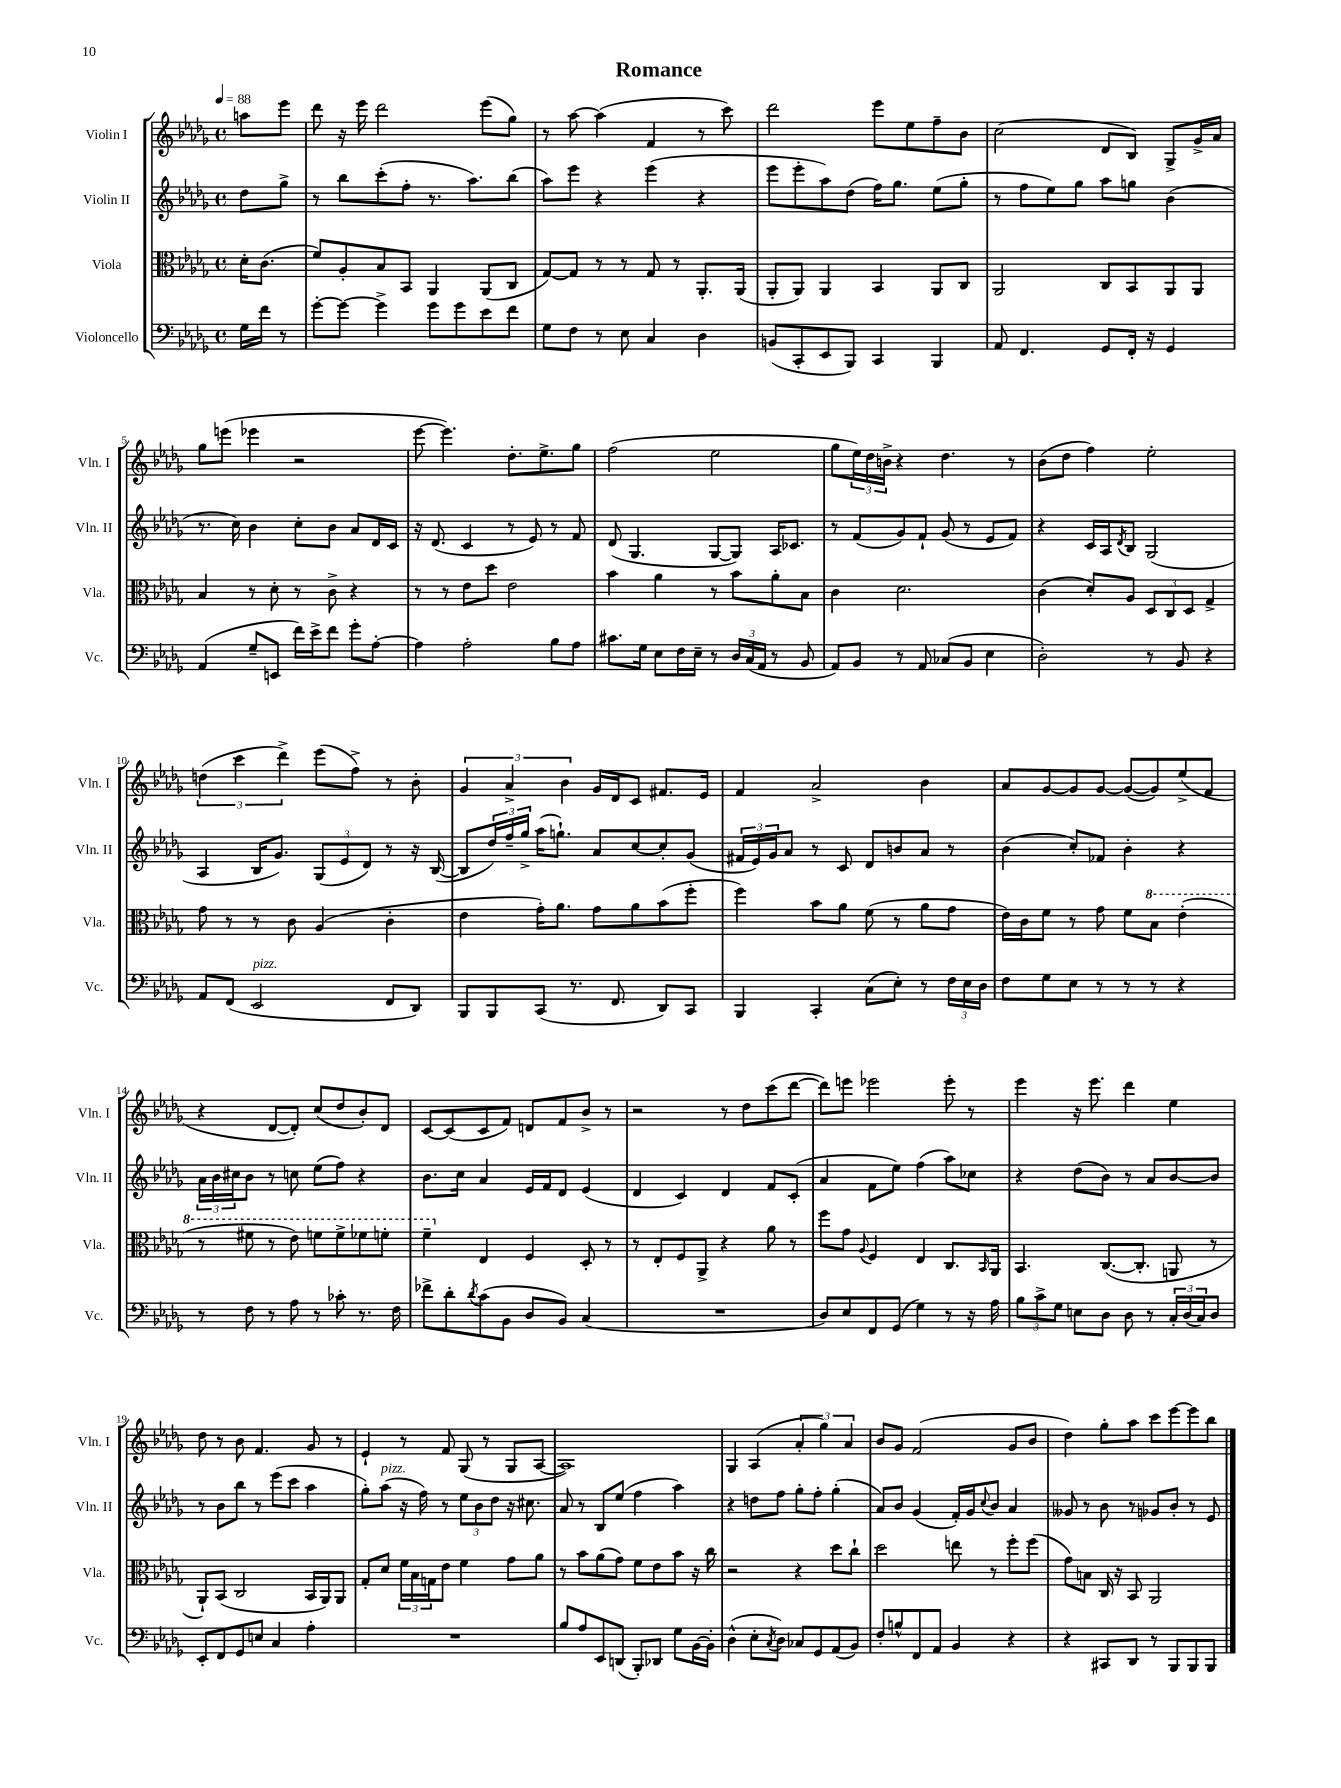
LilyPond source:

\header { title = "Romance" }
<<
\new StaffGroup <<
\new Staff = "s0" \with { instrumentName = "Violin I" shortInstrumentName = "Vln. I" } {
    \clef treble \key des \major \defaultTimeSignature \time 4/4 \partial 4 \tempo 4 = 88
    a''8 ees'''8 |
    des'''8 r16 ees'''16 des'''2 ees'''8( ges''8) |
    r8 aes''8~ aes''4( f'4 r8 c'''8) |
    des'''2 ees'''8 ees''8 f''8-- bes'8 |
    c''2( des'8 bes8) ges8-> ges'16-> aes'16 |
    ges''8 e'''8( ees'''4 r2 |
    ees'''8~ ees'''4.) des''8.-. ees''8.-> ges''8 |
    f''2( ees''2 |
    ges''8 \tuplet 3/2 { ees''16) des''16 b'16-> } r4 des''4. r8 |
    bes'8( des''8 f''4) ees''2-. |
    \tuplet 3/2 { d''4( c'''4 des'''4->) } ees'''8( f''8->) r8 bes'8-. |
    \tuplet 3/2 { ges'4 aes'4-> bes'4 } ges'16 des'16 c'8 fis'8. ees'16 |
    f'4 aes'2-> bes'4 |
    aes'8 ges'8~ ges'8 ges'8~ ges'8~( ges'8) ees''8->( f'8 |
    r4 des'8~ des'8-.) c''8( des''8 bes'8-.) des'8 |
    c'8~ c'8( c'8 f'8) d'8 f'8 bes'8-> r8 |
    r2 r8 des''8 c'''8( des'''8~ |
    des'''8) e'''8 ees'''2 ees'''8-. r8 |
    ees'''4 r16 ees'''8. des'''4 ees''4 |
    des''8 r8 bes'8 f'4. ges'8 r8 |
    ees'4-! r8 f'8 ges8( r8 ges8 aes8~ |
    aes1) |
    ges4 aes4( \tuplet 3/2 { aes'4-. ges''4) aes'4 } |
    bes'8 ges'8 f'2( ges'8 bes'8 |
    des''4) ges''8-. aes''8 c'''8 ees'''8~ ees'''8 bes''8 \bar "|." |
}
\new Staff = "s1" \with { instrumentName = "Violin II" shortInstrumentName = "Vln. II" } {
    \clef treble \key des \major \defaultTimeSignature \time 4/4 \partial 4
    des''8 ges''8-> |
    r8 bes''8 c'''8-.( f''8-. r8. aes''8.) bes''8( |
    aes''8) ees'''8 r4 ees'''4( r4 |
    ees'''8 ees'''8-. aes''8) des''8( f''16) ges''8. ees''8( ges''8-. |
    r8 f''8 ees''8) ges''8 aes''8 g''8 bes'4( |
    r8. c''16) bes'4 c''8-. bes'8 aes'8 des'16 c'16 |
    r16 des'8.( c'4 r8 ees'8) r8 f'8 |
    des'8( ges4. ges8~ ges8) aes16 ces'8. |
    r8 f'8( ges'8) f'8-! ges'8( r8 ees'8 f'8) |
    r4 c'16 aes16 \acciaccatura { des'8 } bes8 ges2( |
    aes4 bes16 ges'8.) \tuplet 3/2 { ges8( ees'8 des'8) } r8 r16 bes16~( |
    bes8 \tuplet 3/2 { des''16) f''16-- ges''16-> } aes''16( g''8.-!) aes'8 c''8~ c''8-. ges'8( |
    \tuplet 3/2 { fis'16 ees'16) ges'16 } aes'8 r8 c'8 des'8 b'8 aes'8 r8 |
    bes'4( c''8-.) fes'8 bes'4-. r4 |
    \tuplet 3/2 { aes'16 bes'16 cis''16 } bes'8 r8 c''8 ees''8( f''8) r4 |
    bes'8. c''16 aes'4 ees'16 f'16 des'8 ees'4( |
    des'4 c'4) des'4 f'8 c'8-.( |
    aes'4 f'8 ees''8) f''4( aes''8) ces''8 |
    r4 des''8( bes'8) r8 aes'8 bes'8~ bes'8 |
    r8 bes'8 bes''8 r8 ees'''8( c'''8 aes''4 |
    ges''8-.) aes''8^\markup { \italic "pizz." }( r16 f''16) r8 \tuplet 3/2 { ees''8 bes'8 des''8 } r16 cis''8. |
    aes'8 r8 bes8 ees''8( f''4 aes''4) |
    r4 d''8 f''8 ges''8-. f''8-. ges''4-.( |
    aes'8) bes'8 ges'4( f'16-.) ges'16 \appoggiatura { c''8 } bes'8 aes'4 |
    geses'8 r8 bes'8 r8 ges'8 bes'8-. r8 ees'8 \bar "|." |
}
\new Staff = "s2" \with { instrumentName = "Viola" shortInstrumentName = "Vla." } {
    \clef alto \key des \major \defaultTimeSignature \time 4/4 \partial 4
    des'16-. c'8.( |
    f'8) aes8-. bes8 bes,8 aes,4 aes,8( c8 |
    ges8~) ges8 r8 r8 ges8 r8 aes,8.-. aes,16( |
    aes,8-. aes,8) aes,4 bes,4 aes,8 c8 |
    aes,2 c8 bes,8 aes,8 aes,8 |
    bes4 r8 des'8-. r8 c'8-> r4 |
    r8 r8 ees'8 des''8 ees'2 |
    bes'4 aes'4 r8 bes'8 aes'8-. bes8 |
    c'4 des'2. |
    c'4( des'8-.) aes8 \tuplet 3/2 { des8 c8 des8 } ges4-> |
    ges'8 r8 r8 c'8 aes4( c'4-. |
    ees'4 ges'16-.) aes'8. ges'8 aes'8 bes'8( f''8-. |
    f''4) bes'8 aes'8 f'8( r8 aes'8 ges'8 |
    ees'16) c'16 f'8 r8 ges'8 f'8 \ottava #1 bes'8 ees''4-.( |
    r8 fis''8 r8 ees''8) f''8 f''8-> fes''8 f''8-. |
    f''4-- \ottava #0 ees4 f4 des8-. r8 |
    r8 ees8-. f8 aes,8-> r4 aes'8 r8 |
    f''8 ges'8 \appoggiatura { aes8 } f4 ees4 c8. \grace { bes,16 } aes,16 |
    bes,4. c8.~( c8.-. a,8 r8 |
    aes,8-!) bes,8( c2 bes,16 aes,16) aes,8 |
    ges8-. des'8 \tuplet 3/2 { f'16 bes16 g16 } ees'8 f'4 ges'8 aes'8 |
    r8 bes'8 aes'8( ges'8) f'8 ees'8 bes'8 r16 c''16 |
    r2 r4 des''8 c''8-! |
    des''2 e''8 r8 f''8-. f''8( |
    ges'8) b8 c16 r16 bes,8 aes,2 \bar "|." |
}
\new Staff = "s3" \with { instrumentName = "Violoncello" shortInstrumentName = "Vc." } {
    \clef bass \key des \major \defaultTimeSignature \time 4/4 \partial 4
    ges16 f'16 r8 |
    ges'8~-. ges'8~ ges'4-> ges'8 ges'8 ees'8 f'8 |
    ges8 f8 r8 ees8 c4 des4 |
    b,8( c,8-. ees,8 bes,,8) c,4 bes,,4 |
    aes,8 f,4. ges,8 f,16-. r16 ges,4 |
    aes,4( ges8-- e,8 f'16) ees'16-> f'8 ges'8-. aes8~-. |
    aes4 aes2-. bes8 aes8 |
    cis'8. ges16 ees8 f16 ees16-- r8 \tuplet 3/2 { des16 c16( aes,16 } r8 bes,8 |
    aes,8) bes,8 r8 aes,8 ces8( bes,8 ees4 |
    des2-.) r8 bes,8 r4 |
    aes,8 f,8( ees,2^\markup { \italic "pizz." } f,8 des,8) |
    bes,,8 bes,,8 c,8( r8. f,8. des,8) c,8 |
    bes,,4 c,4-. c8( ees8-.) r8 \tuplet 3/2 { f16 ees16 des16 } |
    f8 ges8 ees8 r8 r8 r8 r4 |
    r8 f8 r8 aes8 r8 ces'8-. r8. f16 |
    fes'8-> des'8-. \acciaccatura { des'8 } c'8( bes,8 des8 bes,8) c4( |
    R1 |
    des8) ees8 f,8 ges,8( ges4) r8 r16 aes16 |
    \tuplet 3/2 { bes8 c'8-> ges8 } e8 des8 des8 r8 \tuplet 3/2 { c16-. des16( c16) } des8 |
    ees,8-. f,8 ges,8 e8 c4 aes4-. |
    R1 |
    bes8 aes8 ees,8 d,8( bes,,8-.) des,8 ges8 bes,16~ bes,16-. |
    des4-^( ees8-. \acciaccatura { c8 } des8) ces8 ges,8 aes,8( bes,8) |
    f8-. b8-^ f,8 aes,8 bes,4 r4 |
    r4 cis,8 des,8 r8 bes,,8 bes,,8 bes,,8 \bar "|." |
}
>>
>>
